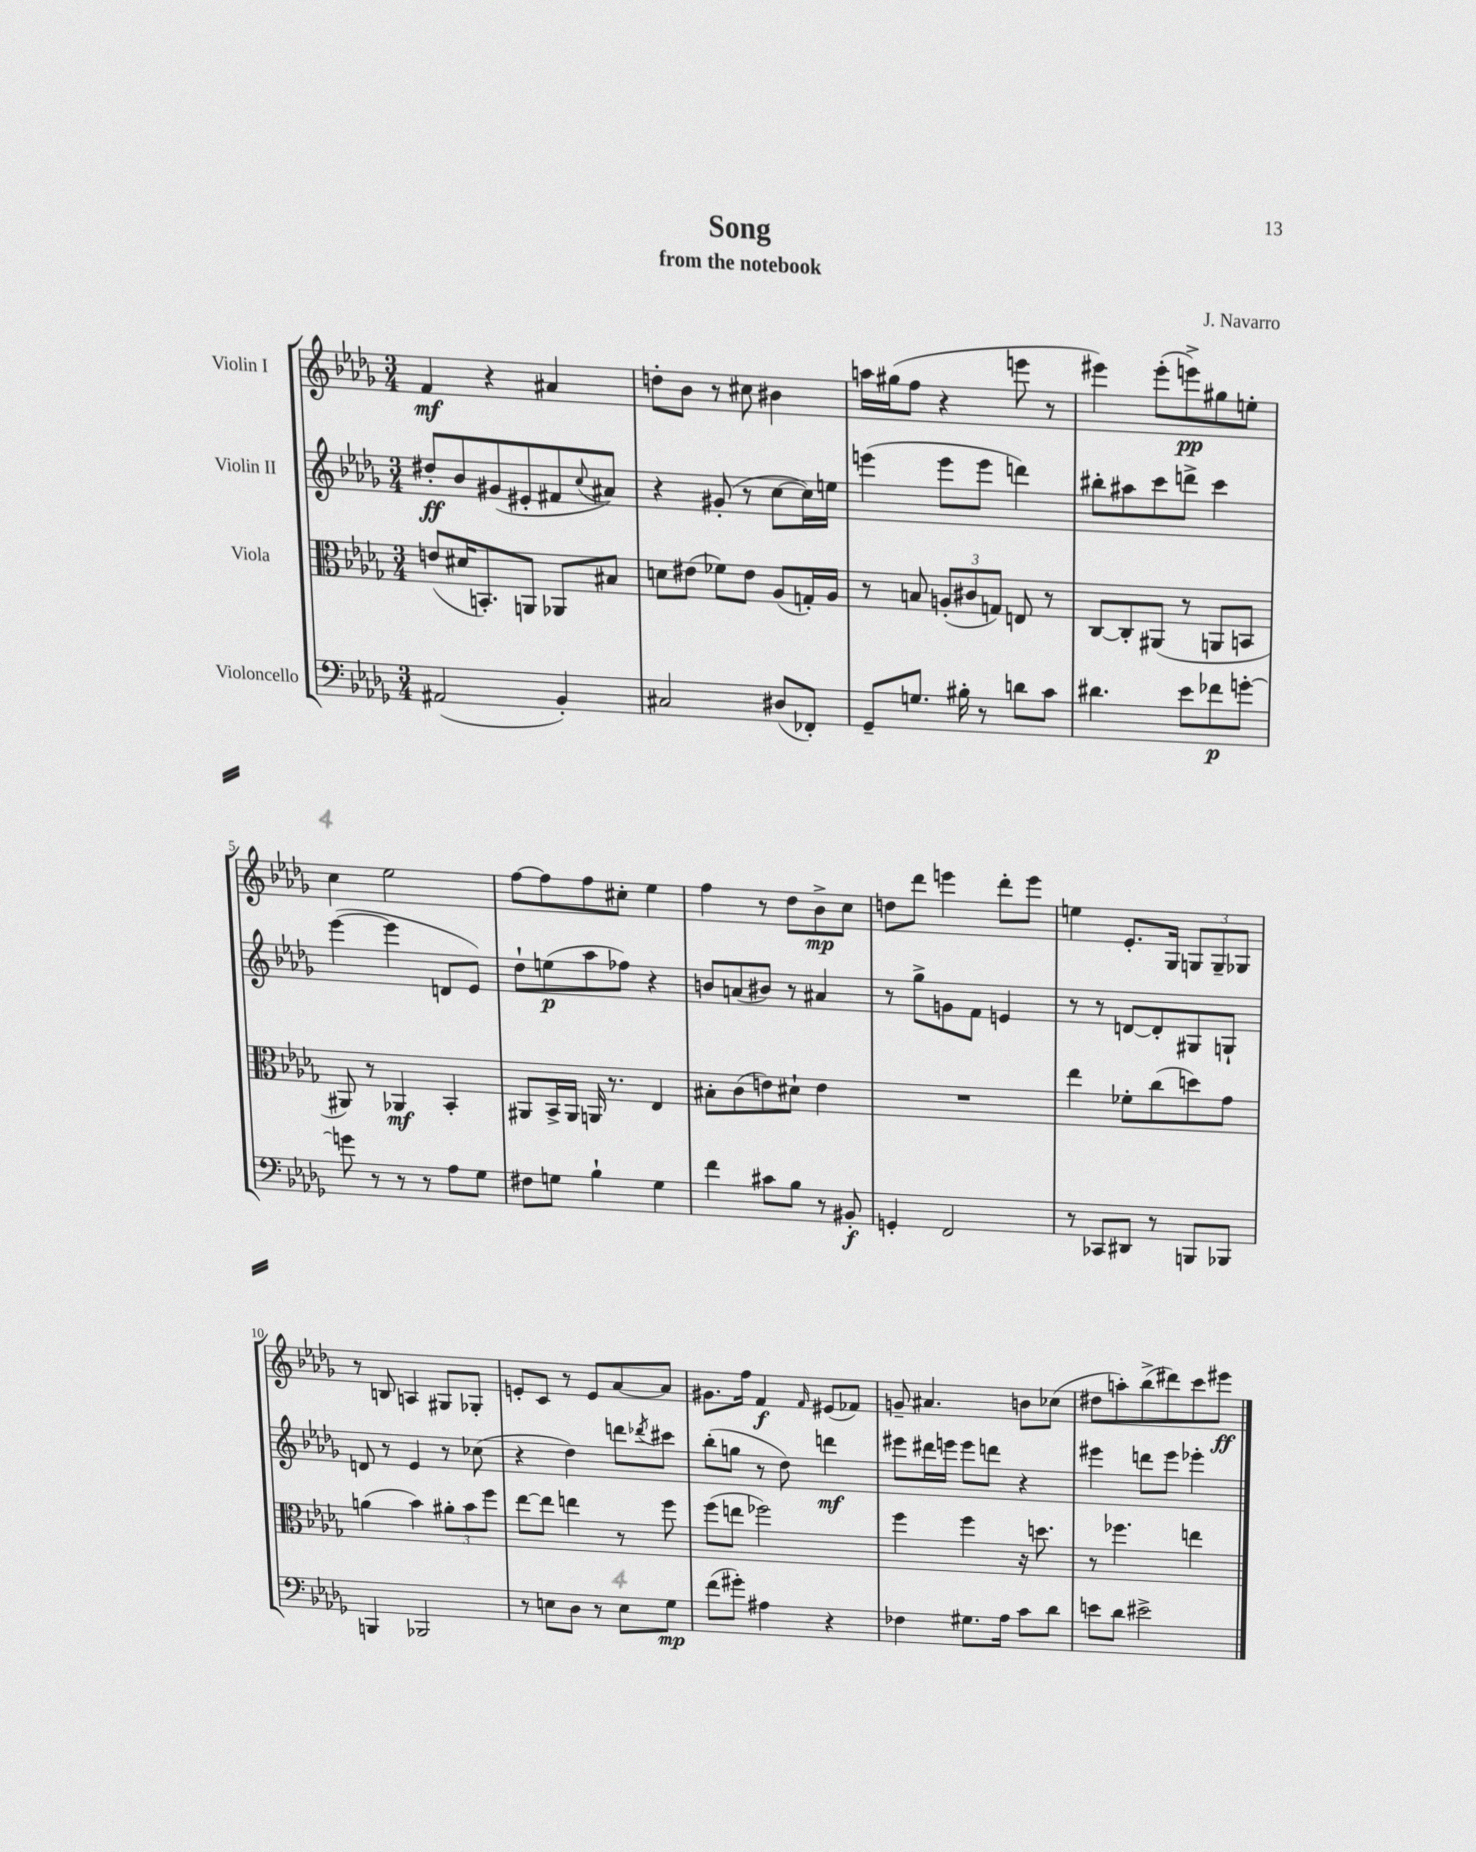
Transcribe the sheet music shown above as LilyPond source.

\header { title = "Song" composer = "J. Navarro" subtitle = "from the notebook" }
<<
\new StaffGroup <<
\new Staff = "s0" \with { instrumentName = "Violin I" } {
    \clef treble \key des \major \numericTimeSignature \time 3/4
    f'4\mf r4 ais'4 |
    d''8-. bes'8 r8 cis''8 bis'4 |
    a''16 gis''16( f''8 r4 e'''8 r8 |
    eis'''4) eis'''8-.( e'''8->\pp) gis''8 e''8-. |
    c''4 ees''2 |
    f''8~ f''8 f''8 cis''8-. ees''4 |
    f''4 r8 des''8 bes'8->\mp c''8 |
    d''8 des'''8 e'''4 des'''8-. e'''8 |
    e''4 ees'8.-. ges16 \tuplet 3/2 { g8 g8-- ges8 } |
    r8 b8 a4 gis8 ges8-. |
    e'8-. c'8 r8 e'8 aes'8~ aes'8 |
    gis'8. f''16 f'4\f \grace { f'16 } eis'8( fes'8) |
    g'8-- ais'4. b'8 ces''8( |
    dis''8 a''8-.) bes''8->( dis'''8) c'''8 eis'''8\ff \bar "|." |
}
\new Staff = "s1" \with { instrumentName = "Violin II" } {
    \clef treble \key des \major \numericTimeSignature \time 3/4
    dis''8-.\ff bes'8 gis'8( eis'8-. fis'8 \appoggiatura { c''8 } ais'8) |
    r4 gis'8-.( r8 c''8~ c''16) e''16 |
    e'''4( e'''8 e'''8 d'''4) |
    bis''8-. ais''8 c'''8 d'''8-> c'''4 |
    ees'''4~( ees'''4 d'8 ees'8) |
    des''8-! e''8\p( aes''8 fes''8) r4 |
    b'8 a'8( bis'8) r8 ais'4 |
    r8 ges''8-> g'8 f'8 e'4 |
    r8 r8 d'8~ d'8-. gis8 g8-! |
    d'8 r8 ees'4 r8 ces''8( |
    r4 des''4) d'''8 \acciaccatura { des'''8 } cis'''8 |
    bes''8-.( g''8 r8 des''8) d'''4\mf |
    eis'''8 dis'''16 e'''16 e'''8 d'''8 r4 |
    eis'''4 d'''8 eis'''8 ees'''4-. \bar "|." |
}
\new Staff = "s2" \with { instrumentName = "Viola" } {
    \clef alto \key des \major \numericTimeSignature \time 3/4
    e'8( dis'16 b,8.-.) a,8 aes,8 bis8 |
    d'8 eis'8( fes'8) eis'8 aes8( g16-.) aes16 |
    r8 b8 \tuplet 3/2 { a8-.( cis'8 g8) } e8 r8 |
    c8~ c8-. ais,8( r8 a,8 b,8 |
    ais,8) r8 aes,4\mf bes,4-. |
    ais,8 bes,16-> ais,16 a,16 r8. ees4 |
    bis8-. c'8( e'8) dis'8-! e'4 |
    R2. |
    ees''4 fes'8-. c''8( d''8) ges'8 |
    a'4( bes'4) \tuplet 3/2 { ais'8-. bes'8 f''8 } |
    ees''8~ ees''8 e''4 r8 f''8 |
    f''8( e''8 fes''2) |
    f''4 f''4 r16 d''8. |
    r8 fes''4. e''4 \bar "|." |
}
\new Staff = "s3" \with { instrumentName = "Violoncello" } {
    \clef bass \key des \major \numericTimeSignature \time 3/4
    ais,2( bes,4-.) |
    cis2 dis8( fes,8-.) |
    ges,8-- g8. bis16-. r8 d'8 c'8 |
    dis'4. ees'8 fes'8\p g'8~-. |
    g'8 r8 r8 r8 aes8 ges8 |
    fis8 g8 bes4-! g4 |
    f'4 cis'8 bes8 r8 bis,8-.\f |
    g,4-. f,2 |
    r8 ces,8 dis,8 r8 b,,8 bes,,8 |
    b,,4 bes,,2 |
    r8 e8 des8 r8 e8 ges8\mp |
    f'8( gis'8-.) ais4 r4 |
    fes4 gis8. aes16 c'8 des'8 |
    e'8 des'8 eis'2-> \bar "|." |
}
>>
>>
